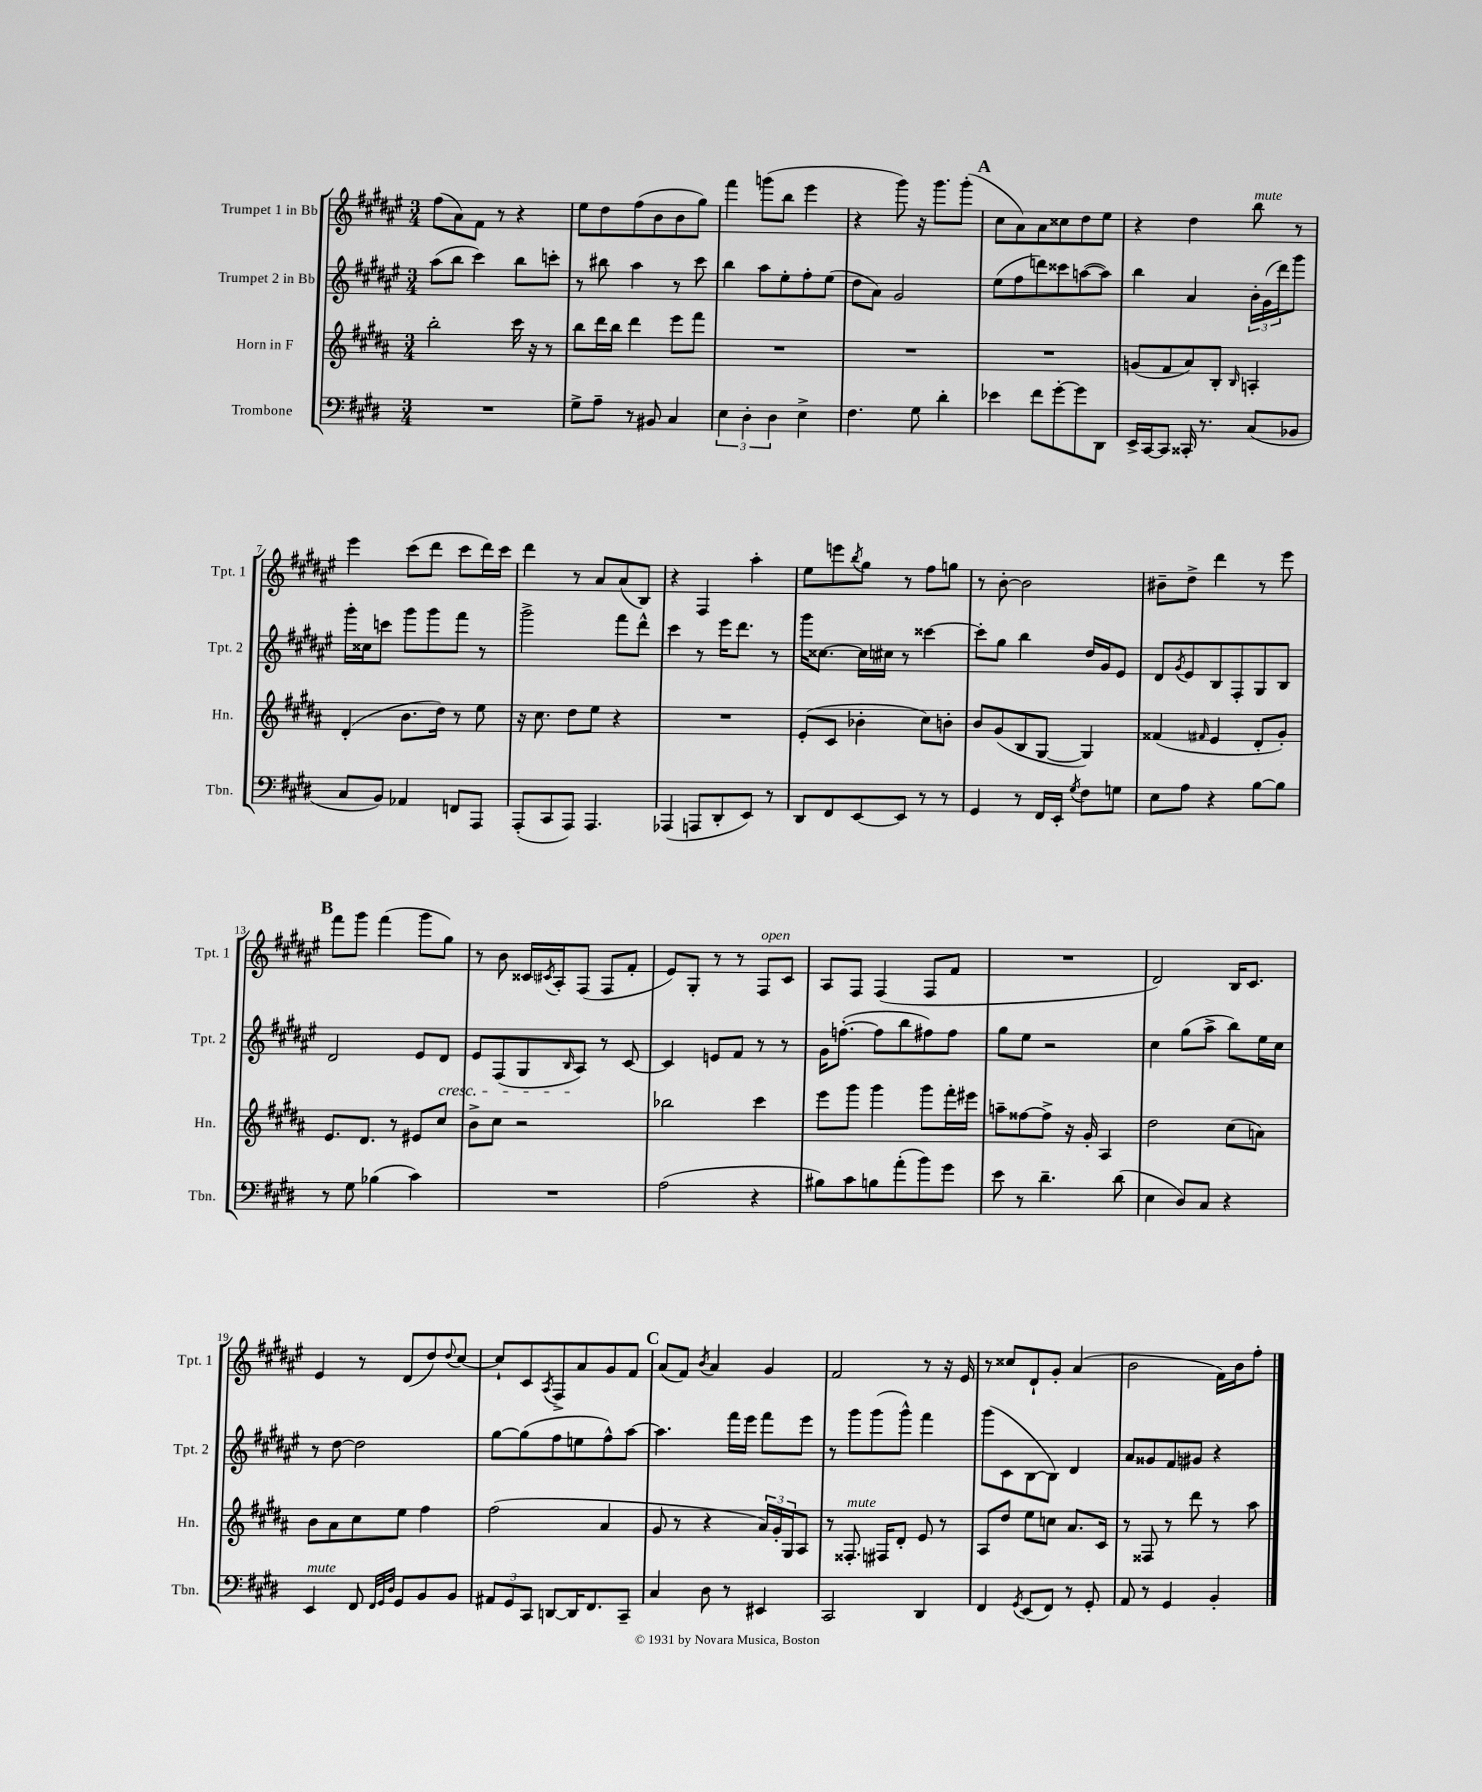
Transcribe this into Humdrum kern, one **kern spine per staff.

**kern	**kern	**kern	**kern
*staff4	*staff3	*staff2	*staff1
*clefF4	*clefG2	*clefG2	*clefG2
*k[f#c#g#d#]	*k[f#c#g#d#a#]	*k[f#c#g#d#a#e#]	*k[f#c#g#d#a#e#]
*M3/4	*M3/4	*M3/4	*M3/4
2.r	2bb'	(8aa#	(8ff#
.	.	8bb	8a#)
.	.	4ccc#)	8f#
.	.	.	8r
.	16ccc#	8bb	4r
.	16r	.	.
.	8r	8ccc'	.
=	=	=	=
8G#^	8bb	8r	8ee#
8A~	16ddd#	8bb#	8dd#
.	16bb	.	.
8r	4ddd#	4aa#	(8ff#
8BB#	.	.	8b
4C#	8eee	8r	8b
.	8fff#	8ccc#	8gg#)
=	=	=	=
6E	2.r	4bb	4fff#
6D#'	.	.	.
.	.	8aa#	(8ggg
6D#	.	.	.
.	.	8ee#'	8bb
4E^	.	8ff#'	4eee#
.	.	(8ee#	.
=	=	=	=
4.F#	2.r	8dd#	4r
.	.	8a#)	.
.	.	2g#	8ggg#)
8G#	.	.	16r
.	.	.	8.ggg#
4d#'	.	.	.
.	.	.	(8ggg#'
=	=	=	=
4e-	2.r	(8ee#	8cc#
.	.	8ff#	8a#)
8f#	.	8ddd)	8a#
[8g#'	.	8ccc##	8cc##
8g#]	.	([8aa	8dd#
8DD#	.	8aa])	8ee#
=	=	=	=
16EE^	(8g	4bb	4r
[16CC#	.	.	.
8CC#]	8f#	.	.
16CC##'	8a#)	4a#	4dd#
8.r	.	.	.
.	8B'	.	.
.	16qqB	.	.
(8C#	4A'	24b'	8bb
.	.	(24g#	.
.	.	24ddd#)	.
8BB-	.	8ggg#	8r
=	=	=	=
8C#	(4d#'	16ggg#'	4eee#
.	.	16cc##	.
8BB)	.	8ccc	.
4AA-	8.b	8ggg#	(8ccc#
.	.	8ggg#	8ddd#
.	16dd#)	.	.
8FF	8r	8fff#	8ccc#
8AAA	8ee	8r	16ddd#)
.	.	.	16ccc#
=	=	=	=
(8AAA'	16r	2ggg#^	4ddd#
.	8.cc#	.	.
8CC#	.	.	.
8AAA)	8dd#	.	8r
4.AAA	8ee	.	8a#
.	4r	8fff#	(8a#
.	.	8ddd#^^	8B)
=	=	=	=
(4AAA-	2.r	4ccc#	4r
8AAA	.	8r	4F#
8DD#'	.	16eee#	.
.	.	8.ddd#	.
8EE)	.	.	4aa#'
8r	.	8r	.
=	=	=	=
8DD#	(8e'	16ggg#	8ee#
.	.	[8.cc##	.
8FF#	8c#	.	8eee
.	.	.	8qbb
[8EE	4b-'	16cc##]	8gg#
.	.	16cc#	.
8EE]	.	8r	8r
8r	8cc#)	[4ccc##	8ff#
8r	8b'	.	8gg
=	=	=	=
4GG#	8b	8ccc##']	8r
.	(8g#	8gg#	[8b'
8r	8B	4bb	2b]
16FF#	[8G#	.	.
16EE'	.	.	.
8qG#	.	.	.
8F#	4G#])	16dd#	.
.	.	16g#	.
8G	.	8e#	.
=	=	=	=
8E	(4f##	8d#	8b#~
.	.	8qg#	.
8A	.	8e#	8dd#^
.	16qqf#	.	.
4r	4e	8B	4ddd#
.	.	8F#'	.
[8B	8d#'	8G#	8r
8B]	8g#')	8B	8eee#
=	=	=	=
8r	8.e	2d#	8fff#
8G#	.	.	8ggg#
.	8.d#	.	.
(4B-	.	.	(4fff#
.	8r	.	.
4c#)	8e#	8e#	8ggg#
.	8cc#	8d#	8gg#)
=	=	=	=
2.r	8b^	8e#	8r
.	8cc#	(8F#	8b
.	2r	8G#	16c##
.	.	.	8qc#
.	.	.	16A#'
.	.	16qqB	.
.	.	8A#)	(8F#
.	.	8r	8F#
.	.	[8c#	8f#'
=	=	=	=
(2A	2bb-	4c#]	8e#)
.	.	.	8G#'
.	.	8e	8r
.	.	8f#	8r
4r	4ccc#	8r	8F#
.	.	8r	8c#
=	=	=	=
8B#)	8eee	16g#	8A#
.	.	([8.ff'	.
8c#	8ggg#	.	8F#
8B	4ggg#	8ff]	(4F#
(8a'	.	8bb	.
8b)	8ggg#	8ff#)	8F#
8g#	16fff#'	8ff#	8f#
.	16eee#	.	.
=	=	=	=
8e	8aa~	8gg#	2.r
8r	[8ff##	8ee#	.
4.d#~	8ff##^]	2r	.
.	16r	.	.
.	16g#'	.	.
.	4A#	.	.
(8d#	.	.	.
=	=	=	=
4E	2dd#	4cc#	2d#)
8D#)	.	(8gg#	.
8C#	.	8aa#^	.
4r	(8cc#	8bb)	16B
.	.	.	8.c#
.	8a)	16ee#	.
.	.	16cc#	.
=	=	=	=
4EE	8b	8r	4e#
.	8a#	[8dd#	.
8FF#	8cc#	2dd#]	8r
32qqFF#	.	.	.
32qqGG#	.	.	.
32qqD#	.	.	.
8GG#	8ee	.	(8d#
8BB	4ff#	.	8dd#)
.	.	.	8qqdd#
8BB	.	.	[8cc#
=	=	=	=
12AA#	(2ff#	[8gg#	8cc#`]
12GG#	.	.	.
.	.	(8gg#]	8c#
12CC#	.	.	.
.	.	.	8qA#
[8DD	.	8ff#	8F#^
16DD]	.	8ee	8a#
8.FF#	.	.	.
.	4a#	8ff#^^)	8g#
8CC#~	.	[8aa#	8f#
=	=	=	=
4C#	8g#	4.aa#]	(8a#
.	8r	.	8f#)
.	.	.	8qb
8D#	4r	.	4a#
8r	.	16fff#	.
.	.	16eee#	.
4EE#	24a#)	8fff#	4g#
.	24g#'	.	.
.	24G#	.	.
.	8A#	8eee#	.
=	=	=	=
2CC#	8r	8r	2f#
.	8.F##'	8ggg#	.
.	.	(8ggg#	.
.	16F#	.	.
.	8d#'	8ggg#^^)	.
4DD#	8e	4fff#	8r
.	8r	.	16r
.	.	.	16e#
=	=	=	=
4FF#	8A#	(8ggg#	8r
.	8dd#	8c#	8cc##
8qGG#	.	.	.
(8EE	8ee	[8B	8d#`
8FF#)	8cc	8B])	8g#'
8r	8.a#	4d#	(4a#
8GG#'	.	.	.
.	16c#	.	.
=	=	=	=
8AA	8r	8a#	2b
8r	8F##	8g##	.
4GG#	8r	8f#	.
.	8ddd#	8g#	.
4BB'	8r	4r	16f#)
.	.	.	16b
.	8aa#	.	8ff#'
==	==	==	==
*-	*-	*-	*-
